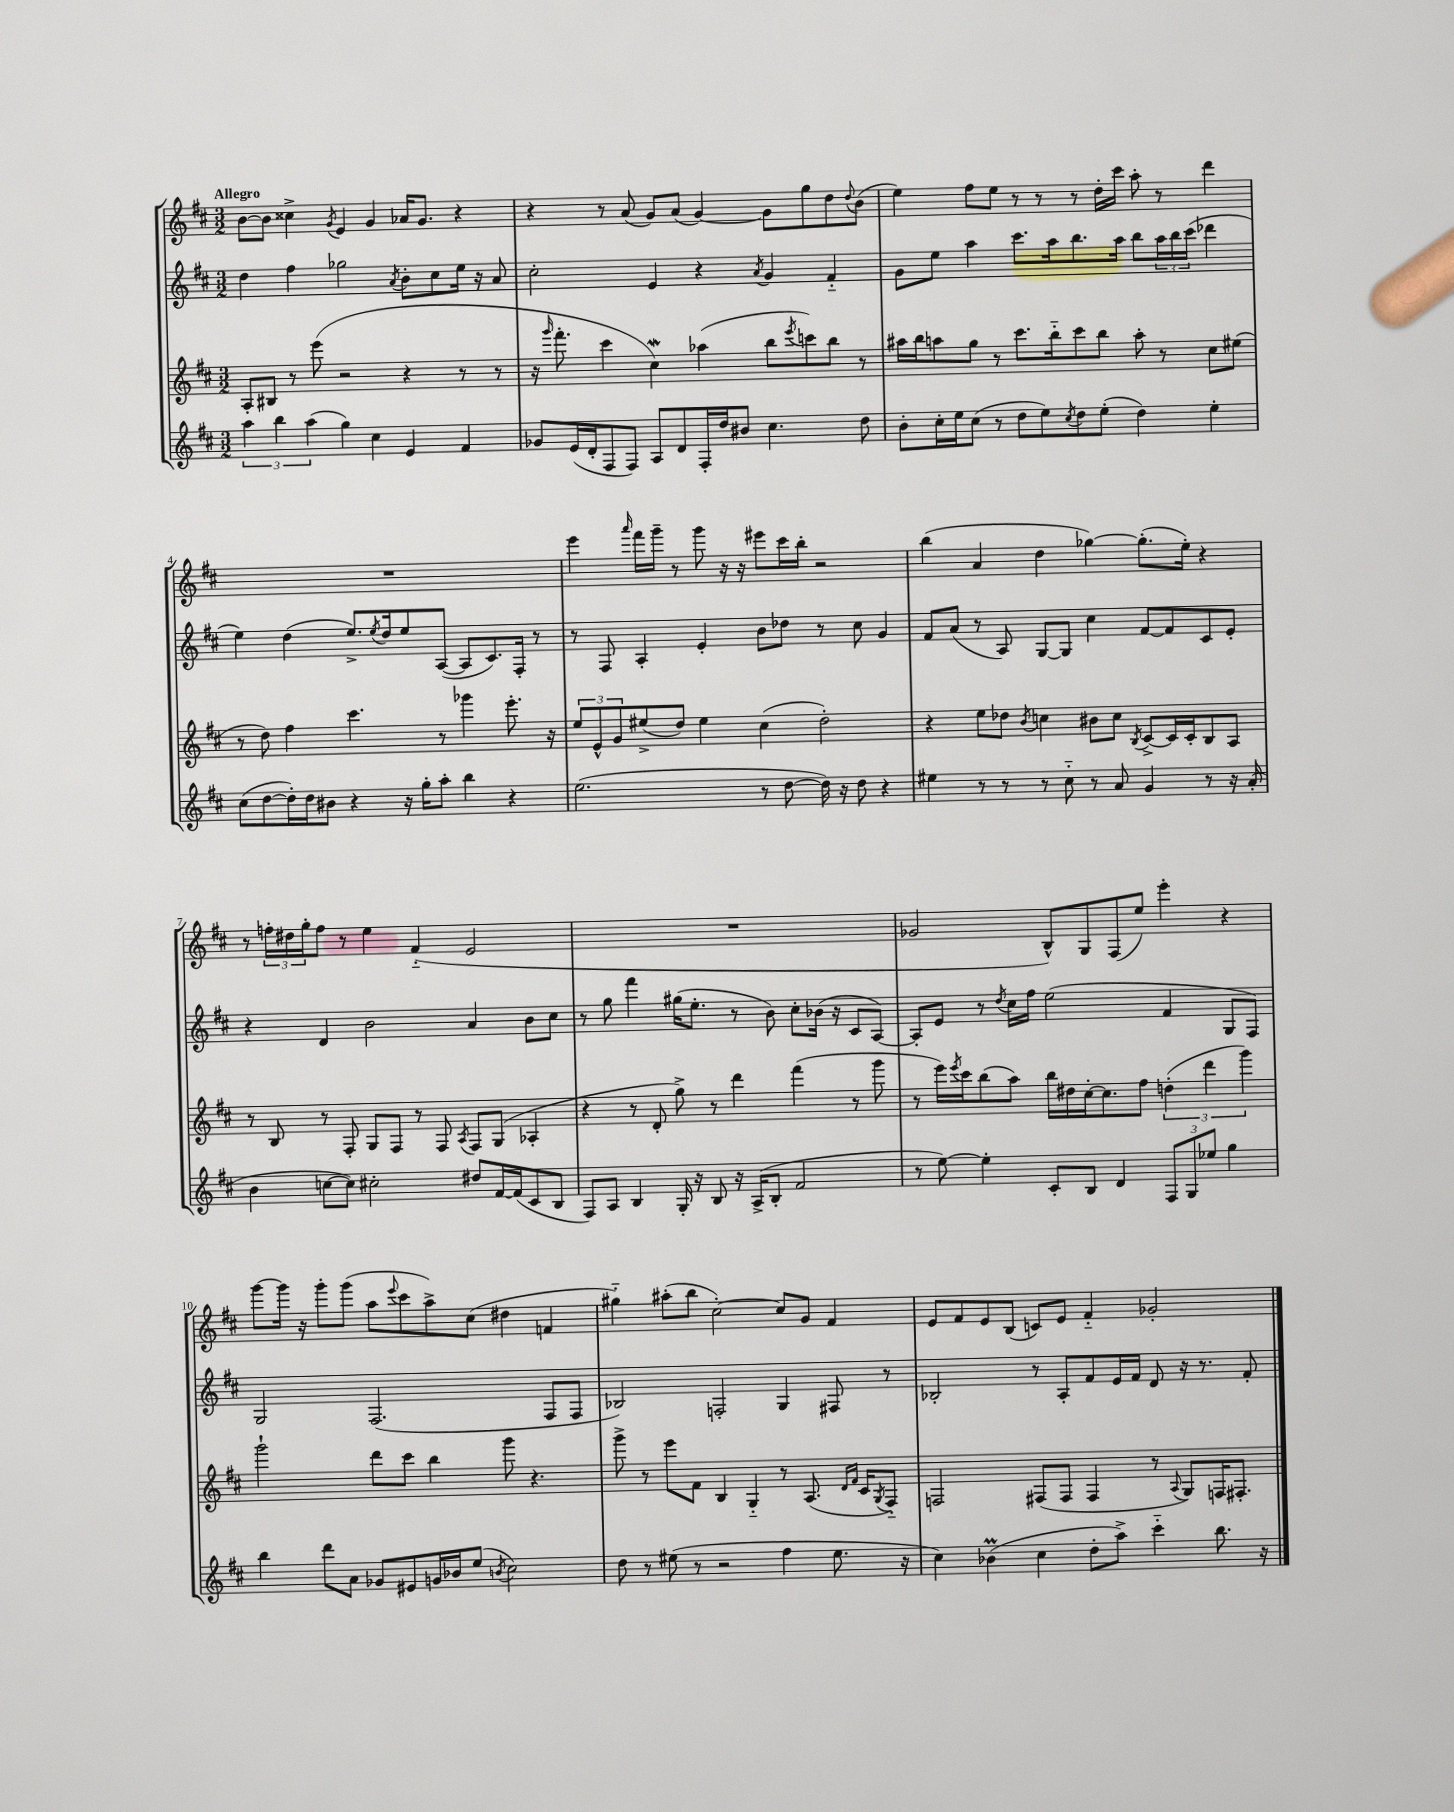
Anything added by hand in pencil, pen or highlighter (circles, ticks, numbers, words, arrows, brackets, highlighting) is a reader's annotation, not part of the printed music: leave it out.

**kern	**kern	**kern	**kern
*staff4	*staff3	*staff2	*staff1
*clefG2	*clefG2	*clefG2	*clefG2
*k[f#c#]	*k[f#c#]	*k[f#c#]	*k[f#c#]
*M3/2	*M3/2	*M3/2	*M3/2
6aa\	8A'/L	4dd\	[8b\L
.	8B#/J	.	8b\]J
6bb\	.	.	.
.	8r	4ff#\	4cc##^\
(6aa\	.	.	.
.	(8eee\	.	.
.	.	.	8qg/
4gg\)	2r	2gg-\	4e/
4cc#\	.	.	4g/
.	.	8qa/	.
4e/	4r	8b'\L	16a-/LK
.	.	.	8.g/J
.	.	8cc#\	.
4f#/	8r	16ee\Jk	4r
.	.	16r	.
.	8r	8a/	.
=	=	=	=
8g-/L	16r	2cc#'\	4r
.	16qqggg/	.	.
.	8.fff#'\	.	.
(16e/L	.	.	.
16d'/J	.	.	.
8F#/	4ccc#\	.	8r
8F#/J)	.	.	(8a/
8A/L	4cc#\)	4e/	8g/L)
8d/	.	.	(8a/J
16F#'/L	(4aa-\	4r	[4g/)
16dd/J	.	.	.
8b#/J	.	.	.
.	.	8qa/	.
4.cc#\	8bb\L	4g/	8g\]L
.	8qeee/	.	.
.	8ccc\)	.	8gg\
.	8bb\J	4f#'~/	8dd\
.	.	.	8qqdd/
8dd\	8r	.	(8b\J
=	=	=	=
8b'\L	16aa#\LL	8g\L	4ee\)
.	16bb\J	.	.
16cc#'\L	8aa\	8ee\J	.
16ee\J	.	.	.
(8cc#\J	8gg\J	4aa\	8ff#\L
8r	8r	.	8ee\J
8dd\L	8.ccc#\L	8.ccc#\L	8r
8ee\)	.	.	8r
.	16bb'~\k	16aa\k	.
8qcc#/	.	.	.
8dd\	8ccc#\	8.bb\	8r
(8ee'\J	8bb\J	.	16dd'\LL
.	.	16aa\Jk	16ccc#\JJ
4dd\)	8aa'\	8bb\L	8aa'\
.	8r	24aa\L	8r
.	.	24bb\	.
.	.	(24ccc#\JJ	.
4ee'\	8cc#\L	4ddd-\	4ddd\
.	(8ee#\J	.	.
=	=	=	=
(8cc#\L	8r	4ee\)	1.r
[8dd\	8dd\)	.	.
16dd'\]L)	4ff#\	(4dd\	.
16dd\J	.	.	.
8b#\J	.	.	.
4r	4.ccc#\	8.ee^/L)	.
.	.	8qee/	.
.	.	16dd/k	.
16r	.	8ee/	.
16gg'\LK	.	.	.
8aa'\J	8r	([8A/J	.
4bb\	4ggg-\	8A/]L	.
.	.	8.c#/)	.
4r	8.eee'\	.	.
.	.	16F#'/Jk	.
.	.	8r	.
.	16r	.	.
=	=	=	=
(2.ee\	12ee/L	8r	4eee\
.	12e^^/	.	.
.	.	8F#/	.
.	12g/	.	.
.	.	.	16qqaaa/
.	(8ee#^/	4A'/	16fff#\LL
.	.	.	16ggg~\JJ
.	8dd/J)	.	8r
.	4ee#\	4e'/	8ggg\
.	.	.	16r
.	.	.	16r
8r	(4cc#\	8b\L	8eee#\L
[8dd\	.	8dd-\J	16ccc#\L
.	.	.	16bb'\JJ
16dd\])	2dd'\)	8r	2r
16r	.	.	.
8dd\	.	8cc#\	.
4r	.	4g/	.
=	=	=	=
4ee#\	4r	8f#/L	(4bb\
.	.	(8a/J	.
8r	8ee\L	8r	4a/
8r	8dd-\J	8A/)	.
.	8qb/	.	.
8r	4cc\	[8G/L	4dd\
8cc#'~\	.	8G/]J	.
8r	8b#\L	4cc#\	[4gg-\)
8a/	8cc\J	.	.
.	8qB/	.	.
4g/	[8c#^/L	[8f#/L	(8.gg-'\]L
.	16c#/]L	8f#/]	.
.	16c#'/J	.	16ee'\Jk)
8r	8B/	8c#/	4r
16r	8A/J	8e'/J	.
(16a'/	.	.	.
=	=	=	=
4b\	8r	4r	8r
.	8B/	.	24ff'\LL
.	.	.	24dd#\
.	.	.	24gg'\J
[8cc\L	8r	4d/	8ff\J
8cc\]J)	8F#'/	.	8r
2cc#'\	8G/L	2b\	4ee\
.	8F#/J	.	.
.	8r	.	(4f#'~/
.	8F#/	.	.
.	8qA/	.	.
8dd#/L	8F#/L	4a/	2e/
[16f#/L	(8G/J	.	.
(16f#/]J	.	.	.
8c#/	4A-'/	8b\L	.
8B/J	.	8cc#\J	.
=	=	=	=
8F#/L)	4r	8r	1.r
8A/J	.	8gg\	.
4B/	8r	4fff#\	.
.	8d'/	.	.
16G'/	8gg^\)	(16gg#\LK	.
16r	.	8.ee'\J	.
8B/	8r	.	.
16r	4ddd\	8r	.
(16A^/LK	.	.	.
8B'/J	.	8b\)	.
2f#/	(4fff#\	8cc#'\L	.
.	.	(16b-\Jk	.
.	.	16r	.
.	8r	8c#/L	.
.	8ggg\	[8A/J)	.
=	=	=	=
8r	8r	8A'/]L	2g-/
[8ee\)	16eee\LL)	8e/J	.
.	8qeee/	.	.
.	16ccc#\J	.	.
4ee'\]	(8bb\	8r	.
.	.	8qdd/	.
.	8aa\J)	16cc#\LL	.
.	.	16ff#\JJ	.
8c#'/L	16bb\LL	(2ee\	8B^^/L)
.	16dd#\	.	.
8B/J	[16cc#'\J	.	8G/
.	8.cc#\]	.	.
4d/	.	.	(8F#/
.	8ff#\J	.	8ee/J)
12F#/L	(6dd'\	4f#/	4eee'\
12G/	.	.	.
12ee-/J	6ddd\	.	.
4gg\	.	8G/L	4r
.	6ggg\)	.	.
.	.	8F#/J)	.
=	=	=	=
4bb\	2ggg`\	2G/	[8ggg\L
.	.	.	16ggg\]Jk
.	.	.	16r
8ddd\L	.	.	8ggg'\L
8a\J	.	.	(8ggg\J
8g-/L	8ddd\L	(2.F#/	8aa\L
.	.	.	8qqeee/
8e#/	8ccc#\J	.	8ccc#\
16g/L	4bb\	.	8aa^\)
16b-/J	.	.	.
(8ee/J	.	.	(8cc#\J
8qb/	.	.	.
2cc#\)	8ggg\	.	4dd#\
.	4.r	.	.
.	.	8F#/L	4f/
.	.	8F#/J	.
=	=	=	=
8dd\	8ggg^\	2B-/)	4gg#'~\)
8r	8r	.	.
(8ee#\	8eee\L	.	(8aa#'\L
8r	8f#\J	.	8bb\J
2r	4B/	2F'/	[2cc#'\)
.	4G'~/	.	.
4ff#\	8r	4G/	8cc#/]L
.	(8.A/	.	8g/J
8.ee#\	.	8F#/	4f#/
.	16qqd/LL	.	.
.	16qqf#/JJ	.	.
.	16c#/LK	.	.
.	8qG/	.	.
.	8F#'~/J)	8r	.
16r	.	.	.
=	=	=	=
4cc#\)	2F/	2B-'/	8e/L
.	.	.	8f#/
(4b-\	.	.	8e/
.	.	.	(8B/J
4cc#\	(8F#/L	8r	8c/L)
.	8F#/J	8A'/L	8e/J
8dd'\L	4F#/	8f#/	4f#'~/
8aa^\J)	.	16e/L	.
.	.	16f#/JJ	.
4ccc#'~\	8r	8d/	2g-'/
.	8qqA/	.	.
.	8G/L)	16r	.
.	.	8.r	.
8.bb\	16F/K	.	.
.	8.F#'/J	.	.
.	.	8f#'/	.
16r	.	.	.
==	==	==	==
*-	*-	*-	*-
